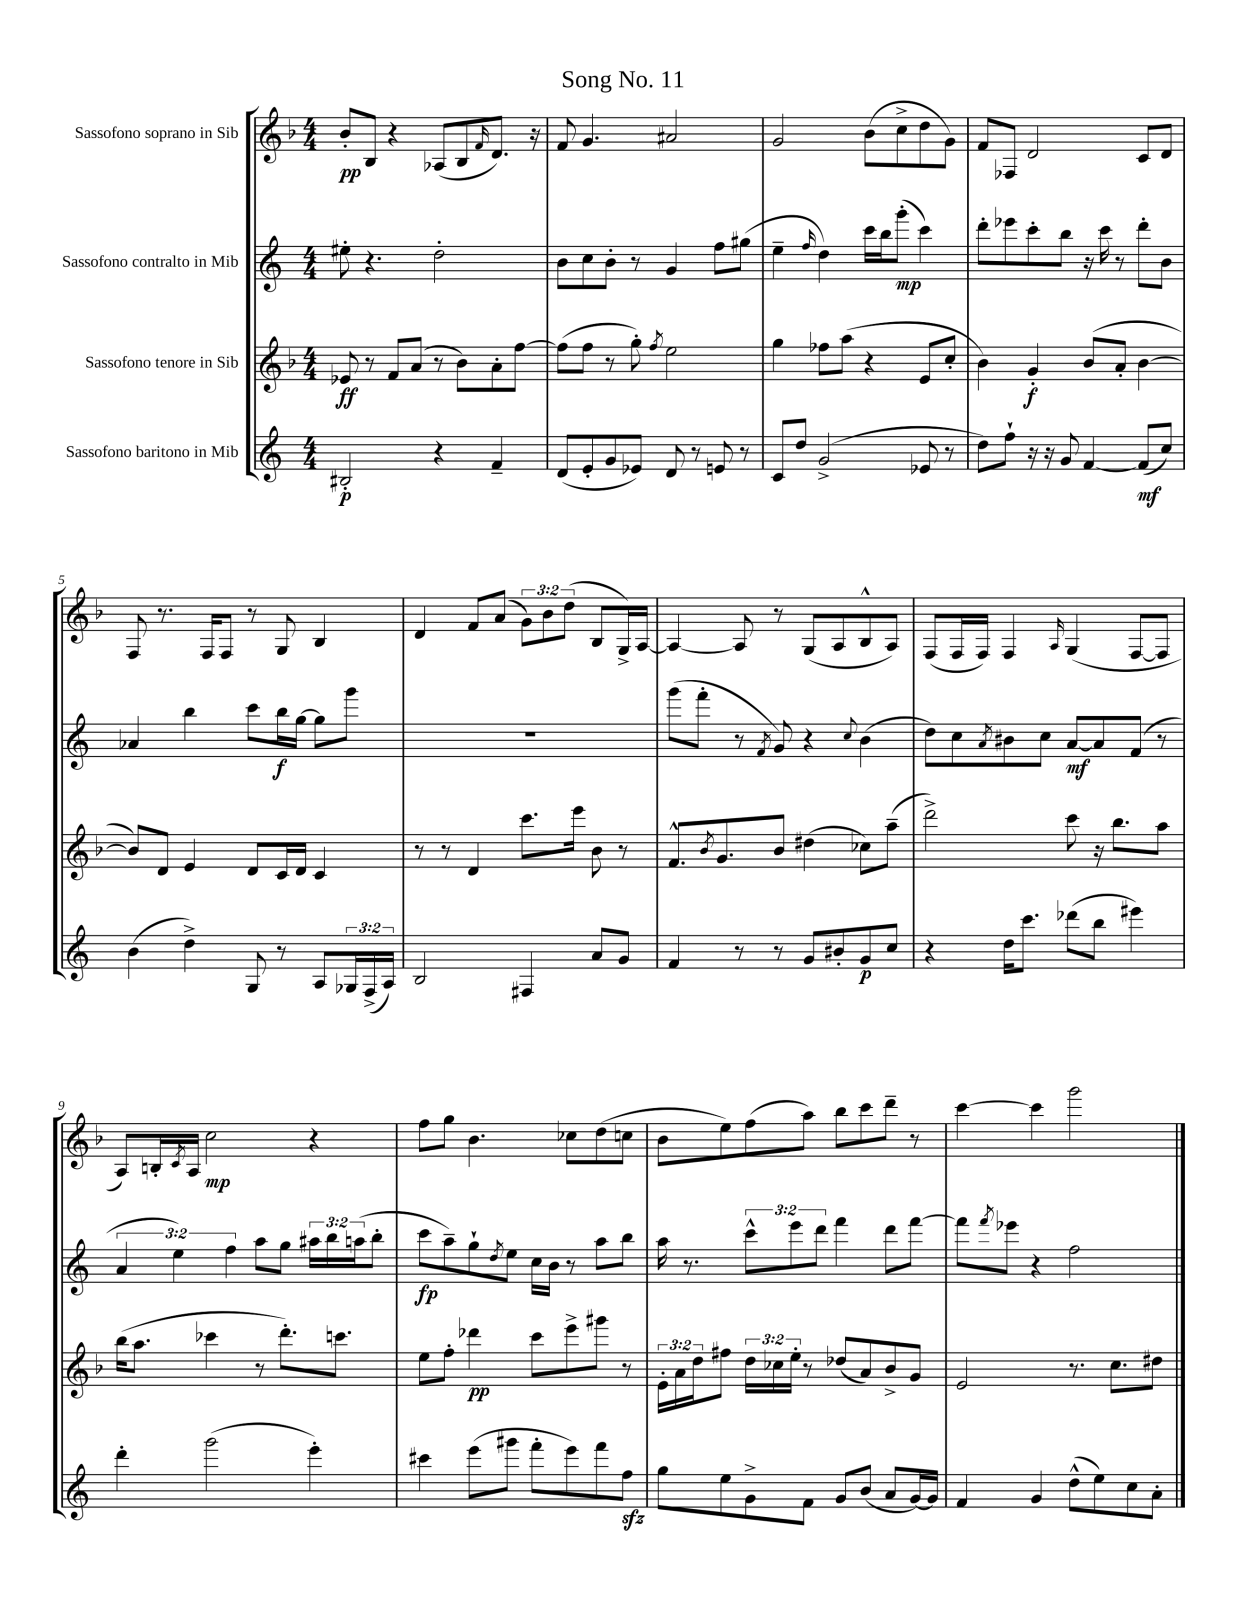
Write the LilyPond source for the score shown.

\header { title = "Song No. 11" }
<<
\new StaffGroup <<
\new Staff = "s0" \with { instrumentName = "Sassofono soprano in Sib" } {
    \clef treble \key f \major \numericTimeSignature \time 4/4 \override Staff.TupletNumber.text = #tuplet-number::calc-fraction-text
    bes'8-.\pp bes8 r4 aes8( bes8 \grace { f'16 } d'8.) r16 |
    f'8 g'4. ais'2 |
    g'2 bes'8( c''8-> d''8 g'8) |
    f'8 fes8 d'2 c'8 d'8 |
    f8 r8. f16 f8 r8 g8 bes4 |
    d'4 f'8 a'8( \tuplet 3/2 { g'8) bes'8 d''8( } bes8 g16->) a16~ |
    a4~ a8 r8 g8( a8 bes8-^ a8) |
    f8( f16 f16) f4 \grace { a16 } g4( f8~ f8 |
    a8) b16-. \acciaccatura { c'8 } a16 c''2\mp r4 |
    f''8 g''8 bes'4. ces''8 d''8( c''8 |
    bes'8 e''8) f''8( a''8) bes''8 c'''8 d'''8-- r8 |
    c'''4~ c'''4 g'''2 \bar "|." |
}
\new Staff = "s1" \with { instrumentName = "Sassofono contralto in Mib" } {
    \clef treble \key c \major \numericTimeSignature \time 4/4 \override Staff.TupletNumber.text = #tuplet-number::calc-fraction-text
    eis''8-. r4. d''2-. |
    b'8 c''8 b'8-. r8 g'4 f''8 gis''8( |
    e''4-- \grace { f''16 } d''4) c'''16 b''16 g'''8-.\mp( c'''4) |
    d'''8-. ees'''8 c'''8-. b''8 r16 c'''16 r8 d'''8-. b'8 |
    aes'4 b''4 c'''8 b''16\f g''16~ g''8 g'''8 |
    R1 |
    g'''8( f'''8-. r8 \acciaccatura { f'8 } g'8) r4 \appoggiatura { c''8 } b'4( |
    d''8) c''8 \acciaccatura { a'8 } bis'8 c''8 a'8~\mf a'8 f'8( r8 |
    \tuplet 3/2 { a'4 e''4) f''4 } a''8 g''8 \tuplet 3/2 { ais''16 b''16 a''16( } b''8-. |
    c'''8\fp a''8--) g''8-! \acciaccatura { d''8 } e''8 c''16 b'16 r8 a''8 b''8 |
    a''16 r8. \tuplet 3/2 { c'''8-^ e'''8 d'''8 } f'''4 d'''8 f'''8~ |
    f'''8 \acciaccatura { f'''8 } ees'''8 r4 f''2 \bar "|." |
}
\new Staff = "s2" \with { instrumentName = "Sassofono tenore in Sib" } {
    \clef treble \key f \major \numericTimeSignature \time 4/4 \override Staff.TupletNumber.text = #tuplet-number::calc-fraction-text
    ees'8\ff r8 f'8 a'8( r8 bes'8) a'8-. f''8~ |
    f''8( f''8 r8 g''8-.) \acciaccatura { f''8 } e''2 |
    g''4 fes''8 a''8( r4 e'8 c''8-. |
    bes'4) g'4-.\f bes'8( a'8-. bes'4~ |
    bes'8) d'8 e'4 d'8 c'16 d'16 c'4 |
    r8 r8 d'4 c'''8. e'''16 bes'8 r8 |
    f'8.-^ \acciaccatura { bes'8 } g'8. bes'8 dis''4( ces''8) a''8--( |
    d'''2->) c'''8 r16 bes''8. a''8 |
    bes''16( a''8. ces'''4 r8 d'''8.-.) c'''8. |
    e''8 f''8-. des'''4\pp c'''8 e'''8-> gis'''8 r8 |
    \tuplet 3/2 { e'16-. a'16 d''16 } fis''8 \tuplet 3/2 { d''16 ces''16 e''16-. } r8 des''8( a'8) bes'8-> g'8 |
    e'2 r8. c''8. dis''8 \bar "|." |
}
\new Staff = "s3" \with { instrumentName = "Sassofono baritono in Mib" } {
    \clef treble \key c \major \numericTimeSignature \time 4/4 \override Staff.TupletNumber.text = #tuplet-number::calc-fraction-text
    bis2-.\p r4 f'4-- |
    d'8( e'8-. g'8 ees'8) d'8 r8 e'8 r8 |
    c'8 d''8 g'2->( ees'8 r8 |
    d''8) f''8-! r16 r16 g'8 f'4~ f'8\mf( c''8) |
    b'4( d''4->) g8 r8 a8 \tuplet 3/2 { ges16 f16->( a16) } |
    b2 fis4 a'8 g'8 |
    f'4 r8 r8 g'8 bis'8-. g'8\p c''8 |
    r4 d''16 c'''8. des'''8( b''8 eis'''4) |
    d'''4-. g'''2( e'''4-.) |
    cis'''4 e'''8( gis'''8 f'''8-. e'''8) f'''8 f''8\sfz |
    g''8 e''8 g'8-> f'8 g'8 b'8( a'8 g'16~) g'16 |
    f'4 g'4 d''8-^( e''8) c''8 a'8-. \bar "|." |
}
>>
>>
